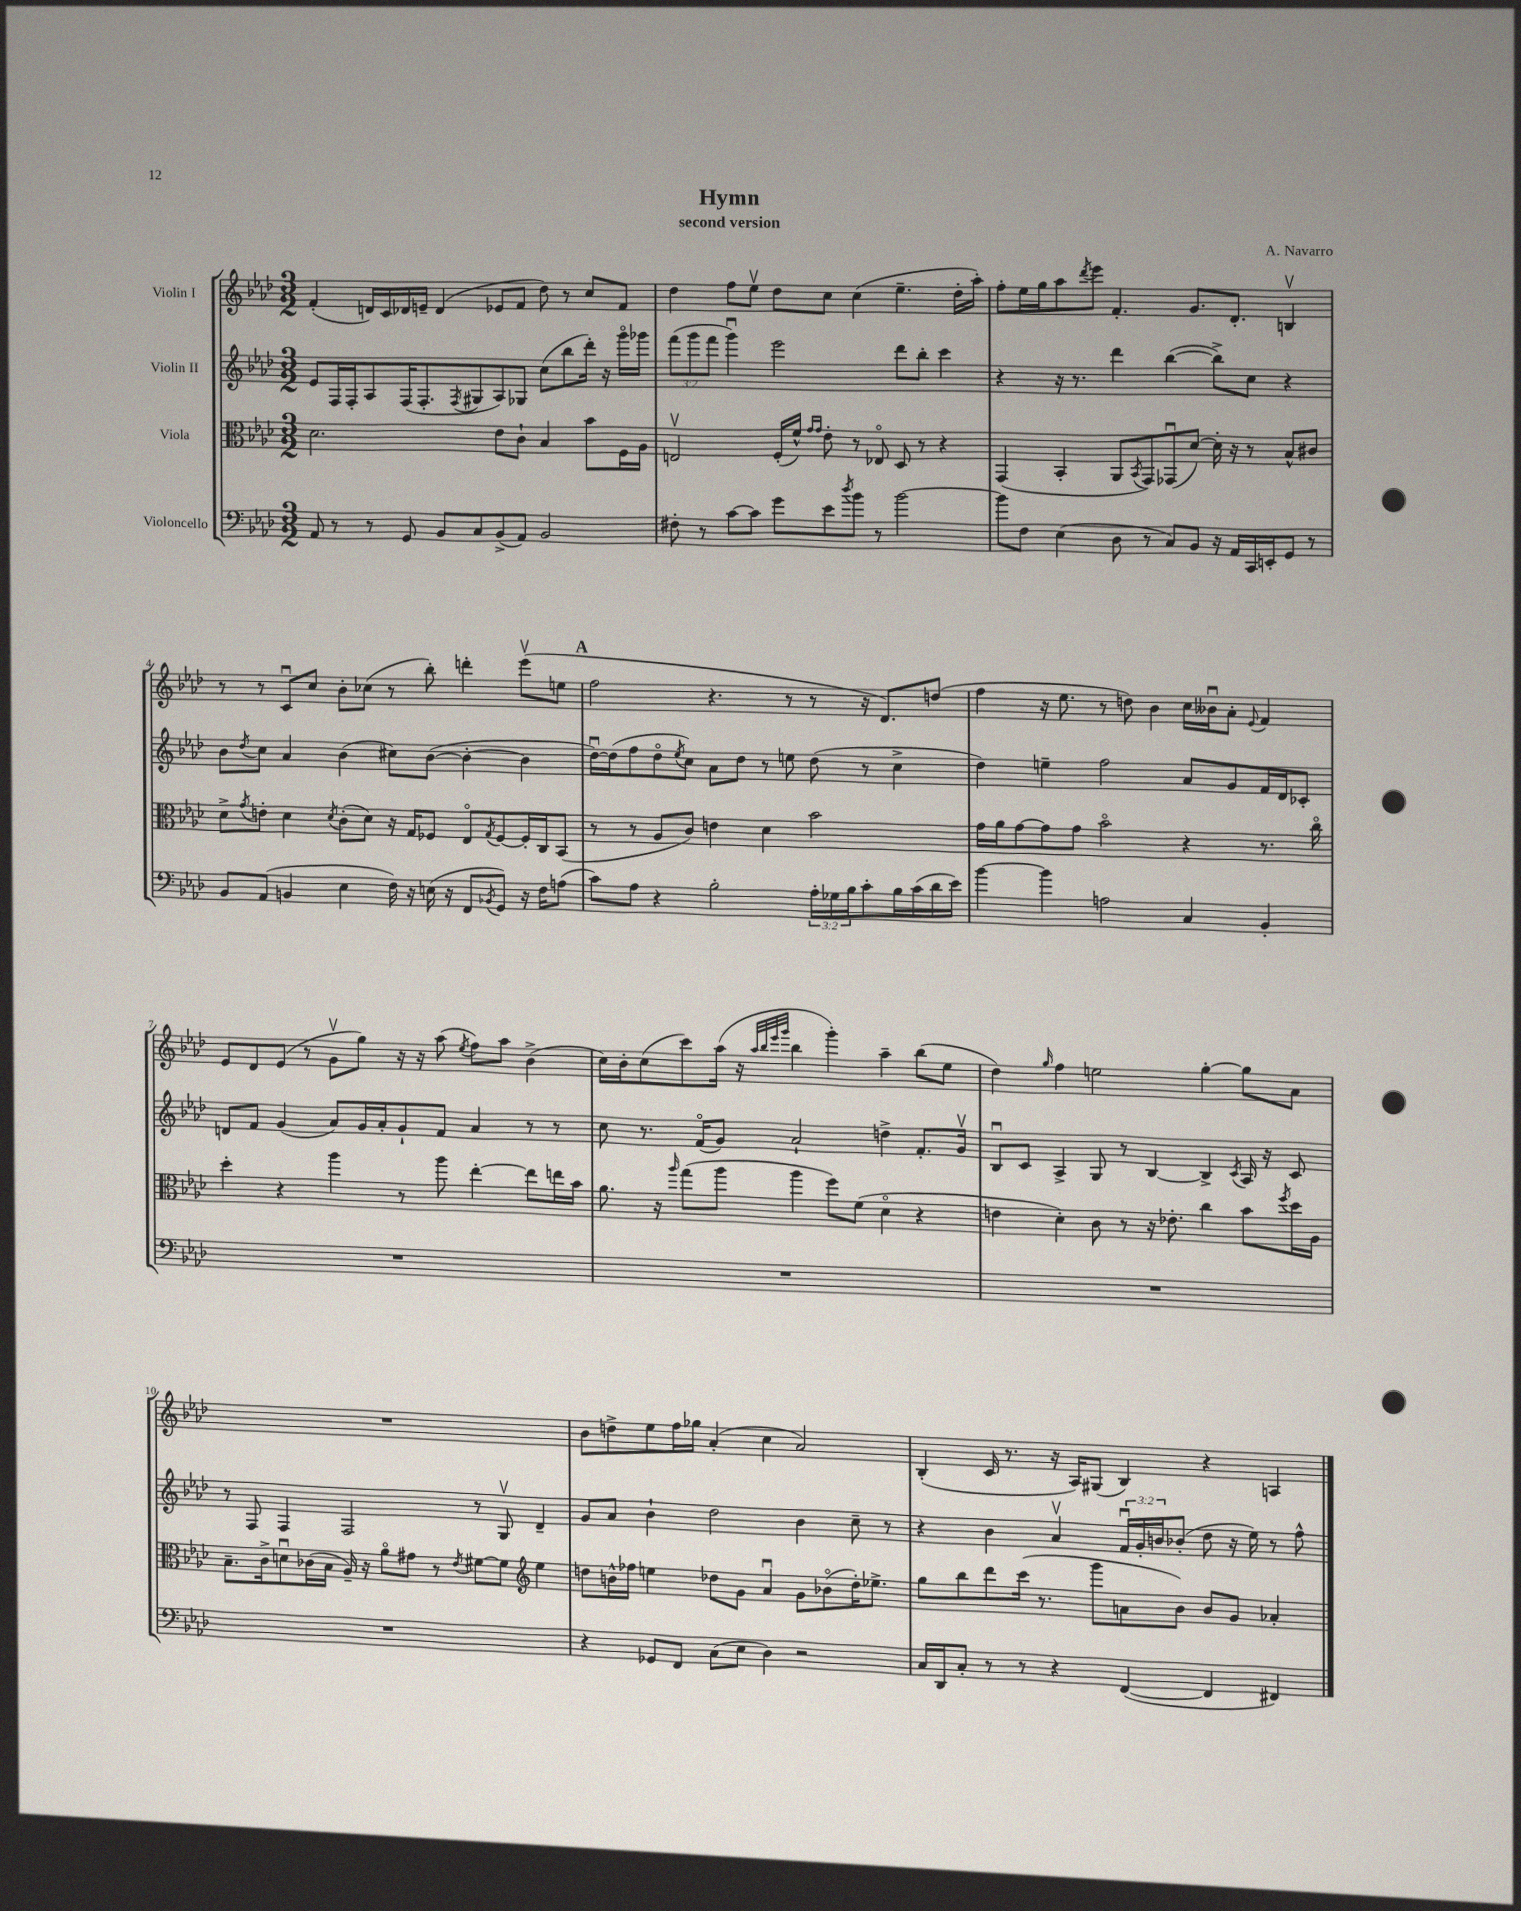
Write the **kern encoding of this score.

**kern	**kern	**kern	**kern
*part4	*part3	*part2	*part1
*staff4	*staff3	*staff2	*staff1
*I"Violoncello	*I"Viola	*I"Violin II	*I"Violin I
*clefF4	*clefC3	*clefG2	*clefG2
*k[b-e-a-d-]	*k[b-e-a-d-]	*k[b-e-a-d-]	*k[b-e-a-d-]
*M3/2	*M3/2	*M3/2	*M3/2
=1	=1	=1	=1
8AA-/	2.d-\	8e-/L	(4f'/
8r	.	16F/L	.
.	.	16F'/J	.
8r	.	8A-/	16dn/LL)
.	.	.	16c/
8GG/	.	(16F/K	16d-X/
.	.	8.F'/	16en~/JJ
8BB-/L	.	.	(4d-/
.	.	8qF/	.
8C/	.	8G#X/	.
(8BB-^/	8e-\L	8A-/)	8e-X/L
8AA-/J)	8c`\J	8G-X/J	8f/J
2BB-/	4B-/	(8cc\L	8dd-\)
.	.	8bb-\	8r
.	8b-\L	16ddd-'\Jk)	8cc/L
.	.	16r	.
.	16F\L	16ggg\LL	8f/J
.	16A-\JJ	16ggg-X\JJ	.
=2	=2	=2	=2
8F#X'\	2Env/	(12fff\L	4dd-\
.	.	12ggg\	.
8r	.	.	.
.	.	12fff\J	.
[8c\L	.	4gggu\)	8ff\L
8c\J]	.	.	8ee-v\J
8g\L	(16F'/LL	2eee-\	8dd-\L
.	16f^^/JJ)	.	.
.	16qqg/LL	.	.
.	16qqg/JJ	.	.
8e-\	8e-'\	.	8cc\J
8qdd-/	.	.	.
8b-\J	8r	.	(4cc\
8r	8E-X/	.	.
[2b-\	8D-/	8ddd-\L	4.ee-~\
.	8r	8bb-'\J	.
.	4r	4ccc\	.
.	.	.	16dd-'\LL
.	.	.	16aa-'\JJ)
=3	=3	=3	=3
8b-\L]	(4GG/	4r	8ff'\L
8F\J	.	.	16ee-\L
.	.	.	16gg\J
(4E-\	4BB-'/	16r	8aa-\
.	.	8.r	.
.	.	.	8qddd-/
.	.	.	8eee-\J
8D-\	8AA-/L	4ddd-\	4.f'/
.	8qBB-/	.	.
8r	8GG/)	.	.
8C/L)	(8GG-Xu/	([4bb-\	.
8BB-/J	[8d-/J)	.	8.g/L
16r	16d-'\]	8bb-^\L])	.
16AA-/LL	16r	.	8.d-'/J
16CC/	8r	8cc\J	.
16EEn'/J	.	.	.
8GG/J	8B-^^/L	4r	4Bnv/
8r	8c#X/J	.	.
!!LO:LB:g=z
=4	=4	=4	=4
8BB-/L	8d-^\L	8b-\L	8r
.	8qg/	8qdd-/	.
(8AA-/J	8en'\J	8cc\J	8r
4BBn/	4d-\	4a-/	8cu/L
.	.	.	8cc/J
.	8qd-/	.	.
4E-\	(8c'\L	(4b-\	8b-'\L
.	8d-\J)	.	(8cc-X\J
16F\)	16r	8cc#X\L)	8r
16r	16G/KL	.	.
(16En\	8F-X/J	([8b-\J	8bb-'\)
16r	.	.	.
8FF/L	8E-/L	4b-'\_	4dddn'\
8qBB-X/	8qG/	.	.
8GG/J)	[8F-/	.	.
16r	16F-'/L]	4b-\]	(8eee-v\L
16F\KL	16C/J	.	.
(8An\J	(8BB-/J	.	8een\J
!!LO:REH:place=s1:t=A
=5	=5	=5	=5
8c\L)	8r	[16dd-u\LL)	2ff\
.	.	(16dd-\J]	.
8A-\J	8r	8ff\	.
4r	8A-/L	8dd-\	.
.	.	8qee-/	.
.	8c/J)	8cc\J)	.
2B-'\	4en\	8a-\L	4.r
.	.	8dd-\J	.
.	4d-\	8r	.
.	.	8een\	8r
24A-'\LL	2b-\	(8dd-\	8r
24G-X\	.	.	.
24B-\J	.	.	.
8c'\	.	8r	16r
.	.	.	8.d-/L)
16B-\L	.	4cc^\	.
(16c\	.	.	.
16d-\	.	.	(8ddn/J
16e-\JJ)	.	.	.
=6	=6	=6	=6
[4b-\	16g\LL	4dd-\)	4ff\
.	16a-\J	.	.
.	[8g\	.	.
4b-\]	8g\]	4een~\	16r
.	.	.	8.ee-\
.	8g\J	.	.
2An\	2b-\	2ff\	8r
.	.	.	8ddn\)
.	.	.	4b-\
4C/	4r	8a-/L	16cc\LL
.	.	.	16b--Xu\J
.	.	8g/	8a-'\J
.	.	.	8qqe-/
4BB-'/	8.r	16f/L	4f/
.	.	16d-/J	.
.	.	8c-X'/J	.
.	16cc\	.	.
!!LO:LB:g=z
=7	=7	=7	=7
1.r	4dd-'\	8dn/L	8e-/L
.	.	8f/J	8d-/
.	4r	(4g/	(8e-/J
.	.	.	8r
.	4aa-\	8a-/L)	8gv\L
.	.	16g/L	8gg\J)
.	.	16a-'/J	.
.	8r	8g`/	16r
.	.	.	16r
.	8aa-\	8f/J	(8aa-\
.	.	.	8qee-/
.	[4ee-'\	4a-/	8ff\L)
.	.	.	8aa-\J
.	8ee-\L]	8r	(4b-^\
.	16een\L	8r	.
.	16b-\JJ	.	.
=8	=8	=8	=8
1.r	8.a-\	8cc\	16cc\LL)
.	.	.	16b-'\J
.	.	8.r	(8cc\
.	16r	.	.
.	16qqaa-/	.	.
.	(8gg\L	.	8ccc\)
.	.	(16f/KL	.
.	8aa-\J	8g/J)	(16aa-\Jk
.	.	.	16r
.	.	.	32qqaa-/LLL
.	.	.	32qqbb-/
.	.	.	32qqeee-/
.	.	.	32qqggg/JJJ
.	4aa-\	2a-`/	4bb-\
.	8ff\L)	.	4ggg'\)
.	(8f\J	.	.
.	4d-\	4ddn^\	4aa-~\
.	4r	8.f'/L	(8bb-\L
.	.	.	8ee-\J
.	.	16gv/Jk	.
=9	=9	=9	=9
1.r	4en\	8B-u/L	4dd-\)
.	.	8c/J	.
.	.	.	16qqgg/
.	4d-'\)	4A-^/	4ff\
.	8c\	8G/	2een\
.	8r	8r	.
.	16r	[4B-/	.
.	8.e-X'\	.	.
.	4cc\	4B-^/]	[4gg'\
.	.	8qc/	.
.	8b-\L	16A-/	8gg\L]
.	.	16r	.
.	8qff/	.	.
.	16dd-\L	8c/	8a-\J
.	16A-\JJ	.	.
!!LO:LB:g=z
=10	=10	=10	=10
1.r	8.B-~\L	8r	1.r
.	.	8F/	.
.	16c^\k	.	.
.	8dnu\	4F/	.
.	(16c-X\L	.	.
.	16B-\JJ	.	.
.	16A-~/)	2F/	.
.	16r	.	.
.	8a-\L	.	.
.	8g#X\J	.	.
.	8r	.	.
.	8qe-/	.	.
.	[8f#X\L	8r	.
.	8f#\J]	8Gv/	.
*	*clefG2	*	*
.	4ee-\	4d-~/	.
=11	=11	=11	=11
4r	8ddn\L	8g/L	8b-\L
.	16bn^^\L	8a-/J	8ddn^\
.	16ff-X\JJ	.	.
8GG-X/L	4een\	4b-`\	8ee-\
8FF/J	.	.	16ff\L
.	.	.	16gg-X\JJ
(8C\L	8dd-X\L	2dd-\	(4a-'/
8E-\J	8g\J	.	.
4D-\)	4a-u/	.	4cc\
2r	8g\L	4b-\	2a-/)
.	(8b-X\	.	.
.	16dd-'\K)	8cc~\	.
.	8.ee-X^\J	.	.
.	.	8r	.
=12	=12	=12	=12
16C/LL	8gg\L	4r	(4B-'/
16DD-/J	.	.	.
8C'/J	8bb-\	.	.
8r	8ddd-\	4b-\	16c/
.	.	.	8.r
8r	(16ccc\Jk	.	.
.	8.r	.	.
4r	.	4a-v/	16r
.	.	.	16A-/KL)
.	8ggg\L	.	(8G#X/J
([4FF/	8an\	24fu/LL	4B-/)
.	.	24g'/	.
.	.	24bn/J	.
.	8b-\J)	(8b-X'/J	.
4FF/]	8b-/L	8dd-\	4r
.	8g/J	16r	.
.	.	16ee-\)	.
4FF#X/)	4a-X'/	8r	4An/
.	.	8ff^^\	.
==	==	==	==
*-	*-	*-	*-
